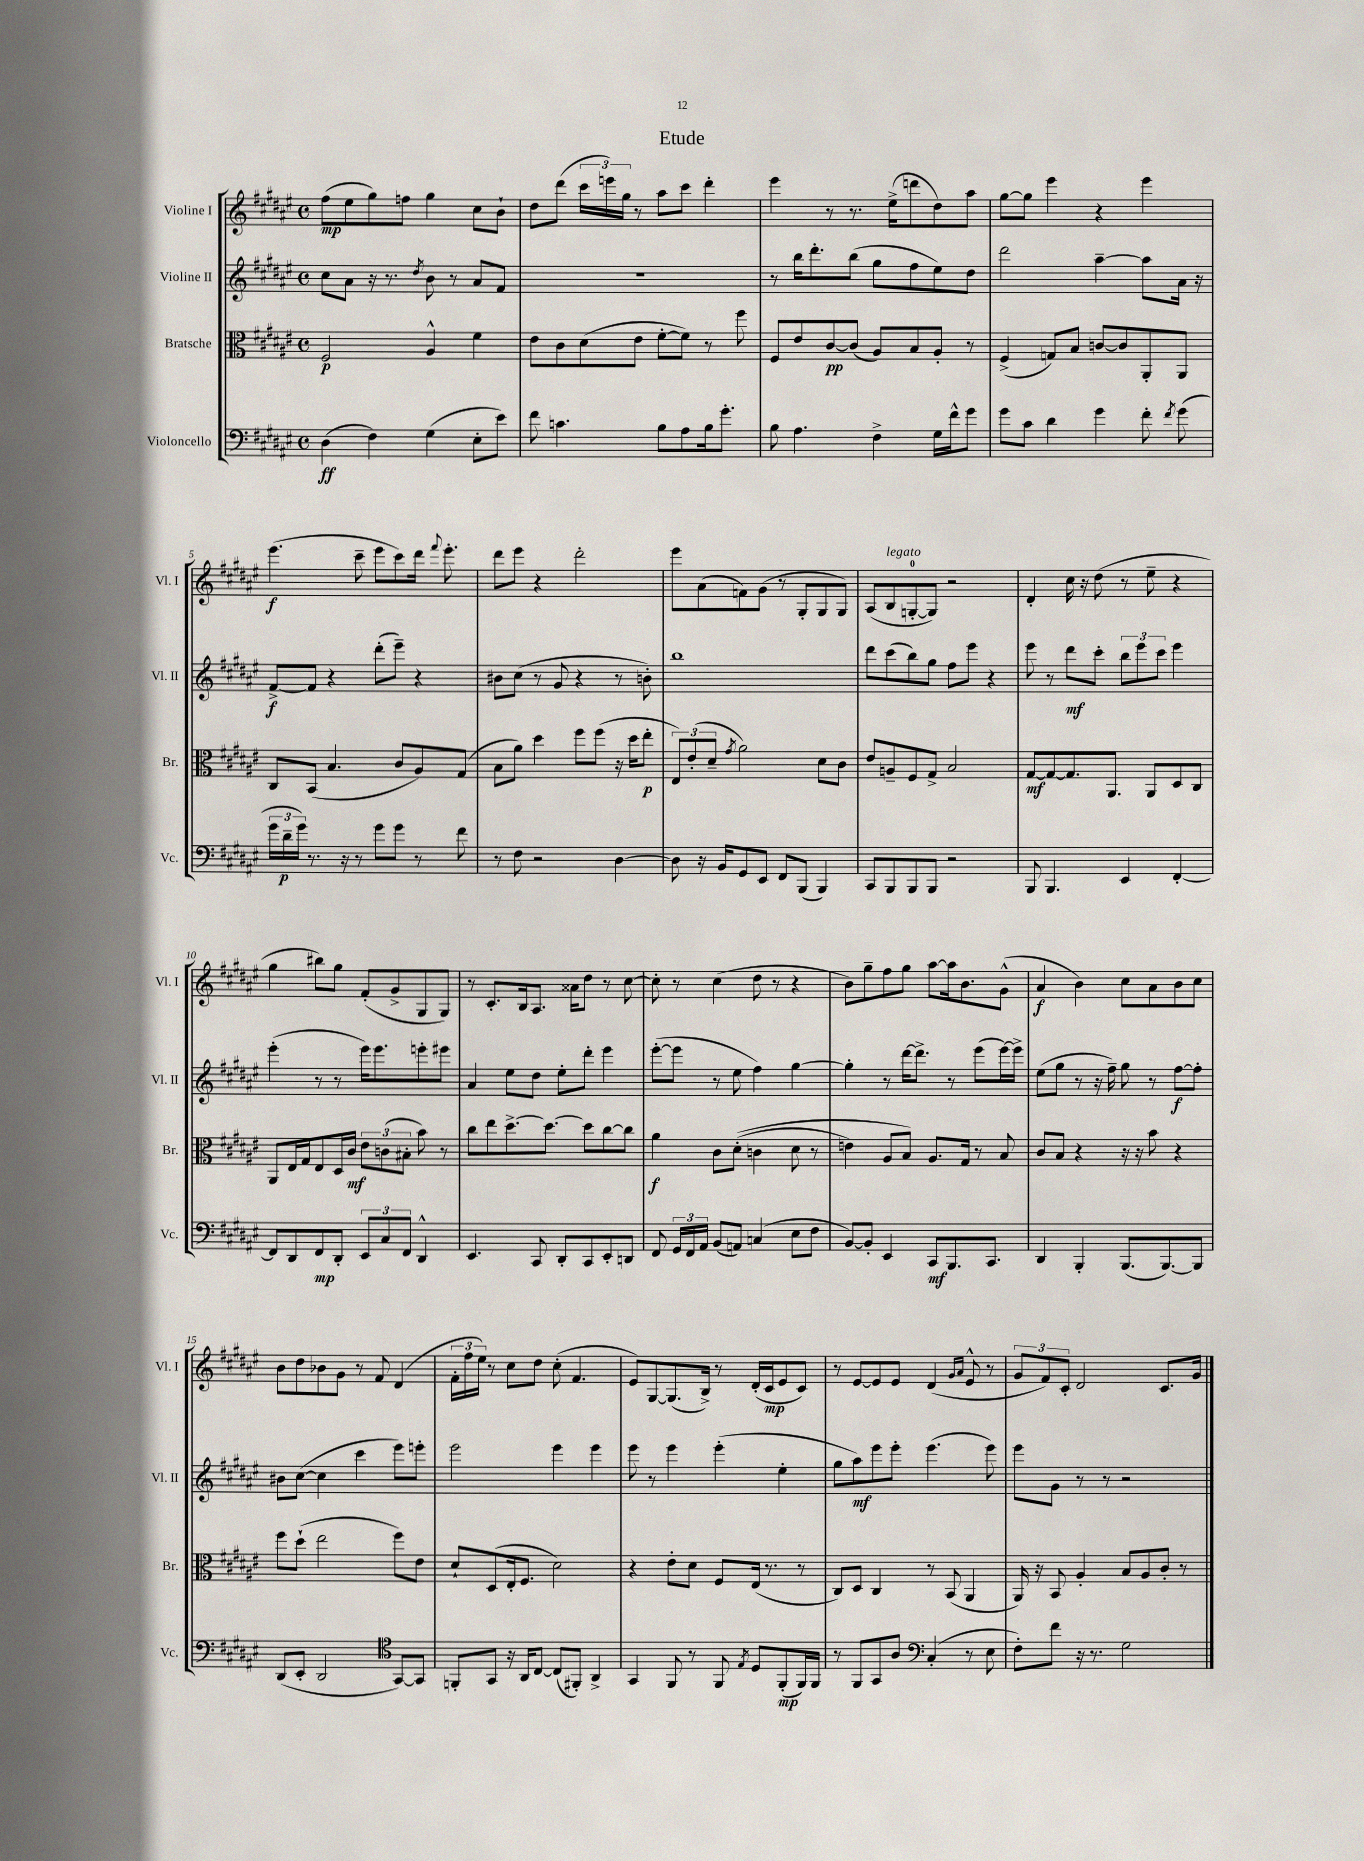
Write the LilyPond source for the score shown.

\header { title = "Etude" }
<<
\new StaffGroup <<
\new Staff = "s0" \with { instrumentName = "Violine I" shortInstrumentName = "Vl. I" } {
    \clef treble \key fis \major \defaultTimeSignature \time 4/4
    \autoBeamOff fis''8[\mp( eis''8 gis''8) f''8] gis''4 cis''8[ b'8]-! |
    dis''8[ dis'''8]( \tuplet 3/2 { cis'''16[ e'''16) gis''16] } r8 ais''8[ cis'''8] dis'''4-. |
    eis'''4 r8 r8. eis''16[->( d'''8 dis''8) ais''8] |
    gis''8[~ gis''8] eis'''4 r4 eis'''4 |
    eis'''4.\f( cis'''8-- eis'''8[ cis'''8) dis'''16] \appoggiatura { fis'''8 } eis'''8.-. |
    dis'''8[ eis'''8] r4 dis'''2-. |
    eis'''8[ ais'8( f'8) gis'8]( r8 gis8[-. gis8 gis8]) |
    ais8[( b8^\markup { \italic "legato" } g8-0~-. g8]) r2 |
    dis'4-. cis''16 r16 dis''8( r8 eis''8-- r4 |
    gis''4 bis''8[) gis''8] fis'8[-.( gis'8-> gis8 gis8]) |
    r8 cis'8.[-. b16 ais8.] aisis'16[ dis''8] r8 cis''8~ |
    cis''8-. r8 cis''4( dis''8 r8 r4 |
    b'8[) gis''8-- fis''8 gis''8] ais''8[~ ais''16 b'8. gis'8]-^( |
    ais'4\f b'4) cis''8[ ais'8 b'8 cis''8] |
    b'8[ dis''8 bes'8 gis'8] r8 fis'8 dis'4( |
    \tuplet 3/2 { fis'16[-. fis''16 eis''16]) } r8 cis''8[ dis''8] cis''8-.( fis'4. |
    eis'8[) gis8~ gis8.( b16]->) r8 dis'16[-.( cis'16\mp eis'8 cis'8]) |
    r8 eis'8[~ eis'8 eis'8] dis'4( \grace { gis'16[ ais'16] } eis'8-^ r8 |
    \tuplet 3/2 { gis'8[ fis'8) cis'8]-. } dis'2 cis'8.[ gis'16] \bar "|." |
}
\new Staff = "s1" \with { instrumentName = "Violine II" shortInstrumentName = "Vl. II" } {
    \clef treble \key fis \major \defaultTimeSignature \time 4/4
    \autoBeamOff cis''8[ ais'8] r16 r8. \acciaccatura { dis''8 } b'8 r8 ais'8[ fis'8] |
    R1 |
    r8 b''16[ dis'''8.-. b''8]( gis''8[ fis''8 eis''8) dis''8] |
    dis'''2 ais''4~-- ais''8[ ais'16] r16 |
    fis'8[~->\f fis'8] r4 dis'''8[-.( eis'''8]--) r4 |
    bis'8[ cis''8]( r8 gis'8 r4 r8 b'8-.) |
    b''1 |
    dis'''8[ cis'''8( b''8) gis''8] fis''8[ eis'''8] r4 |
    eis'''8 r8 dis'''8[\mf cis'''8]-. \tuplet 3/2 { b''8[ eis'''8 cis'''8] } eis'''4 |
    eis'''4-.( r8 r8 eis'''16[) eis'''8. e'''8-. eis'''8] |
    ais'4 eis''8[ dis''8] eis''8[-. dis'''8]-. eis'''4 |
    eis'''8[~-.( eis'''8] r8 eis''8 fis''4) gis''4~ |
    gis''4-. r8 dis'''16[~ dis'''8.]-> r8 eis'''8[( eis'''16~) eis'''16]-> |
    eis''8[( gis''8] r8 r16 fis''16--) gis''8 r8 fis''8[~\f fis''8]-. |
    bis'8[ cis''8]~( cis''4 cis'''4 eis'''8[) e'''8]-. |
    eis'''2 eis'''4 eis'''4 |
    eis'''8 r8 eis'''4 eis'''4-.( eis''4-. |
    gis''8[ ais''8\mf) eis'''8 eis'''8]-. eis'''4.( eis'''8) |
    eis'''8[ gis'8] r8 r8 r2 \bar "|." |
}
\new Staff = "s2" \with { instrumentName = "Bratsche" shortInstrumentName = "Br." } {
    \clef alto \key fis \major \defaultTimeSignature \time 4/4
    \autoBeamOff fis2\p ais4-^ fis'4 |
    eis'8[ cis'8 dis'8( eis'8] fis'8[~-. fis'8]) r8 fis''8 |
    fis8[ eis'8 cis'8~\pp cis'8]( ais8[) b8 ais8]-. r8 |
    fis4->( g8[) b8] c'8[~ c'8 ais,8-. ais,8] |
    cis8[ b,8]( b4. cis'8[ ais8) gis8]( |
    b8[ ais'8]) dis''4 fis''8[ fis''8]( r16 dis''16[ eis''8]-.\p |
    \tuplet 3/2 { eis8[) eis'8-.( dis'8]-- } \acciaccatura { gis'8 } ais'2) dis'8[ cis'8] |
    eis'8[ a8-- fis8 gis8]-> b2 |
    gis8[~\mf gis8~ gis8. ais,8.] ais,8[ dis8 cis8] |
    ais,8[ eis16 gis16 eis8 dis16 cis'16]\mf \tuplet 3/2 { eis'8[ c'8( bis8]-. } b'8) r8 |
    cis''8[ eis''8 dis''8.~-> dis''8.]~ dis''8[ cis''8~ cis''8] |
    ais'4\f cis'8[ dis'8]-.(\( c'4 dis'8 r8 |
    e'4) ais8[ b8]\) ais8.[ gis16] r8 b8 |
    cis'8[ b8] r4 r16 r16 b'8 r4 |
    fis''8[ dis''8]-!( eis''2 fis''8[) eis'8] |
    dis'8[-! dis8( eis16-. fis8.] dis'2) |
    r4 eis'8[-. dis'8] fis8[ eis16]( r8. r8 |
    cis8[) dis8] cis4 r8 b,8( ais,4 |
    ais,16) r16 b,8 ais4-. b8[ ais8 cis'8]-. r8 \bar "|." |
}
\new Staff = "s3" \with { instrumentName = "Violoncello" shortInstrumentName = "Vc." } {
    \clef bass \key fis \major \defaultTimeSignature \time 4/4
    \autoBeamOff dis4\ff( fis4) gis4( eis8[-. eis'8]) |
    fis'8 c'4. b8[ ais8 b16 gis'8.]-. |
    b8 ais4. fis4-> gis16[ fis'16-^ gis'8] |
    gis'8[ cis'8] dis'4 gis'4 fis'8-. \acciaccatura { fis'8 } gis'8( |
    \tuplet 3/2 { gis'16[ dis'16--\p gis'16]) } r8. r16 r8 gis'8[ gis'8] r8 fis'8 |
    r8 fis8 r2 dis4~ |
    dis8 r16 b,16[ gis,8 eis,8] fis,8[ b,,8]( b,,4) |
    cis,8[ b,,8 b,,8 b,,8] r2 |
    b,,8 b,,4. eis,4 fis,4~-. |
    fis,8[ dis,8 fis,8\mp dis,8]-. \tuplet 3/2 { eis,8[ cis8 fis,8] } dis,4-^ |
    eis,4. cis,8 dis,8[-. cis,8 eis,8-. d,8] |
    fis,8 \tuplet 3/2 { gis,16[ fis,16 ais,16] } b,8[( a,8]) c4( eis8[ fis8] |
    b,8[~) b,8]-. eis,4 cis,8[\mf b,,8. cis,8.] |
    dis,4 b,,4-. b,,8.[( b,,8.~) b,,8] |
    dis,8[( eis,8]-. dis,2 \clef tenor gis,8[~) gis,8] |
    f,8[-. gis,8] r16 ais,16[ cis8]~ cis8[( fis,8]-.) ais,4-> |
    gis,4 fis,8 r8 fis,8 \acciaccatura { eis8 } dis8[ fis,8-.\mp( fis,16) fis,16] |
    r8 fis,8[ gis,8 ais8] \clef bass cis4-.( r8 eis8 |
    fis8[-.) fis'8] r16 r8. gis2 \bar "|." |
}
>>
>>
